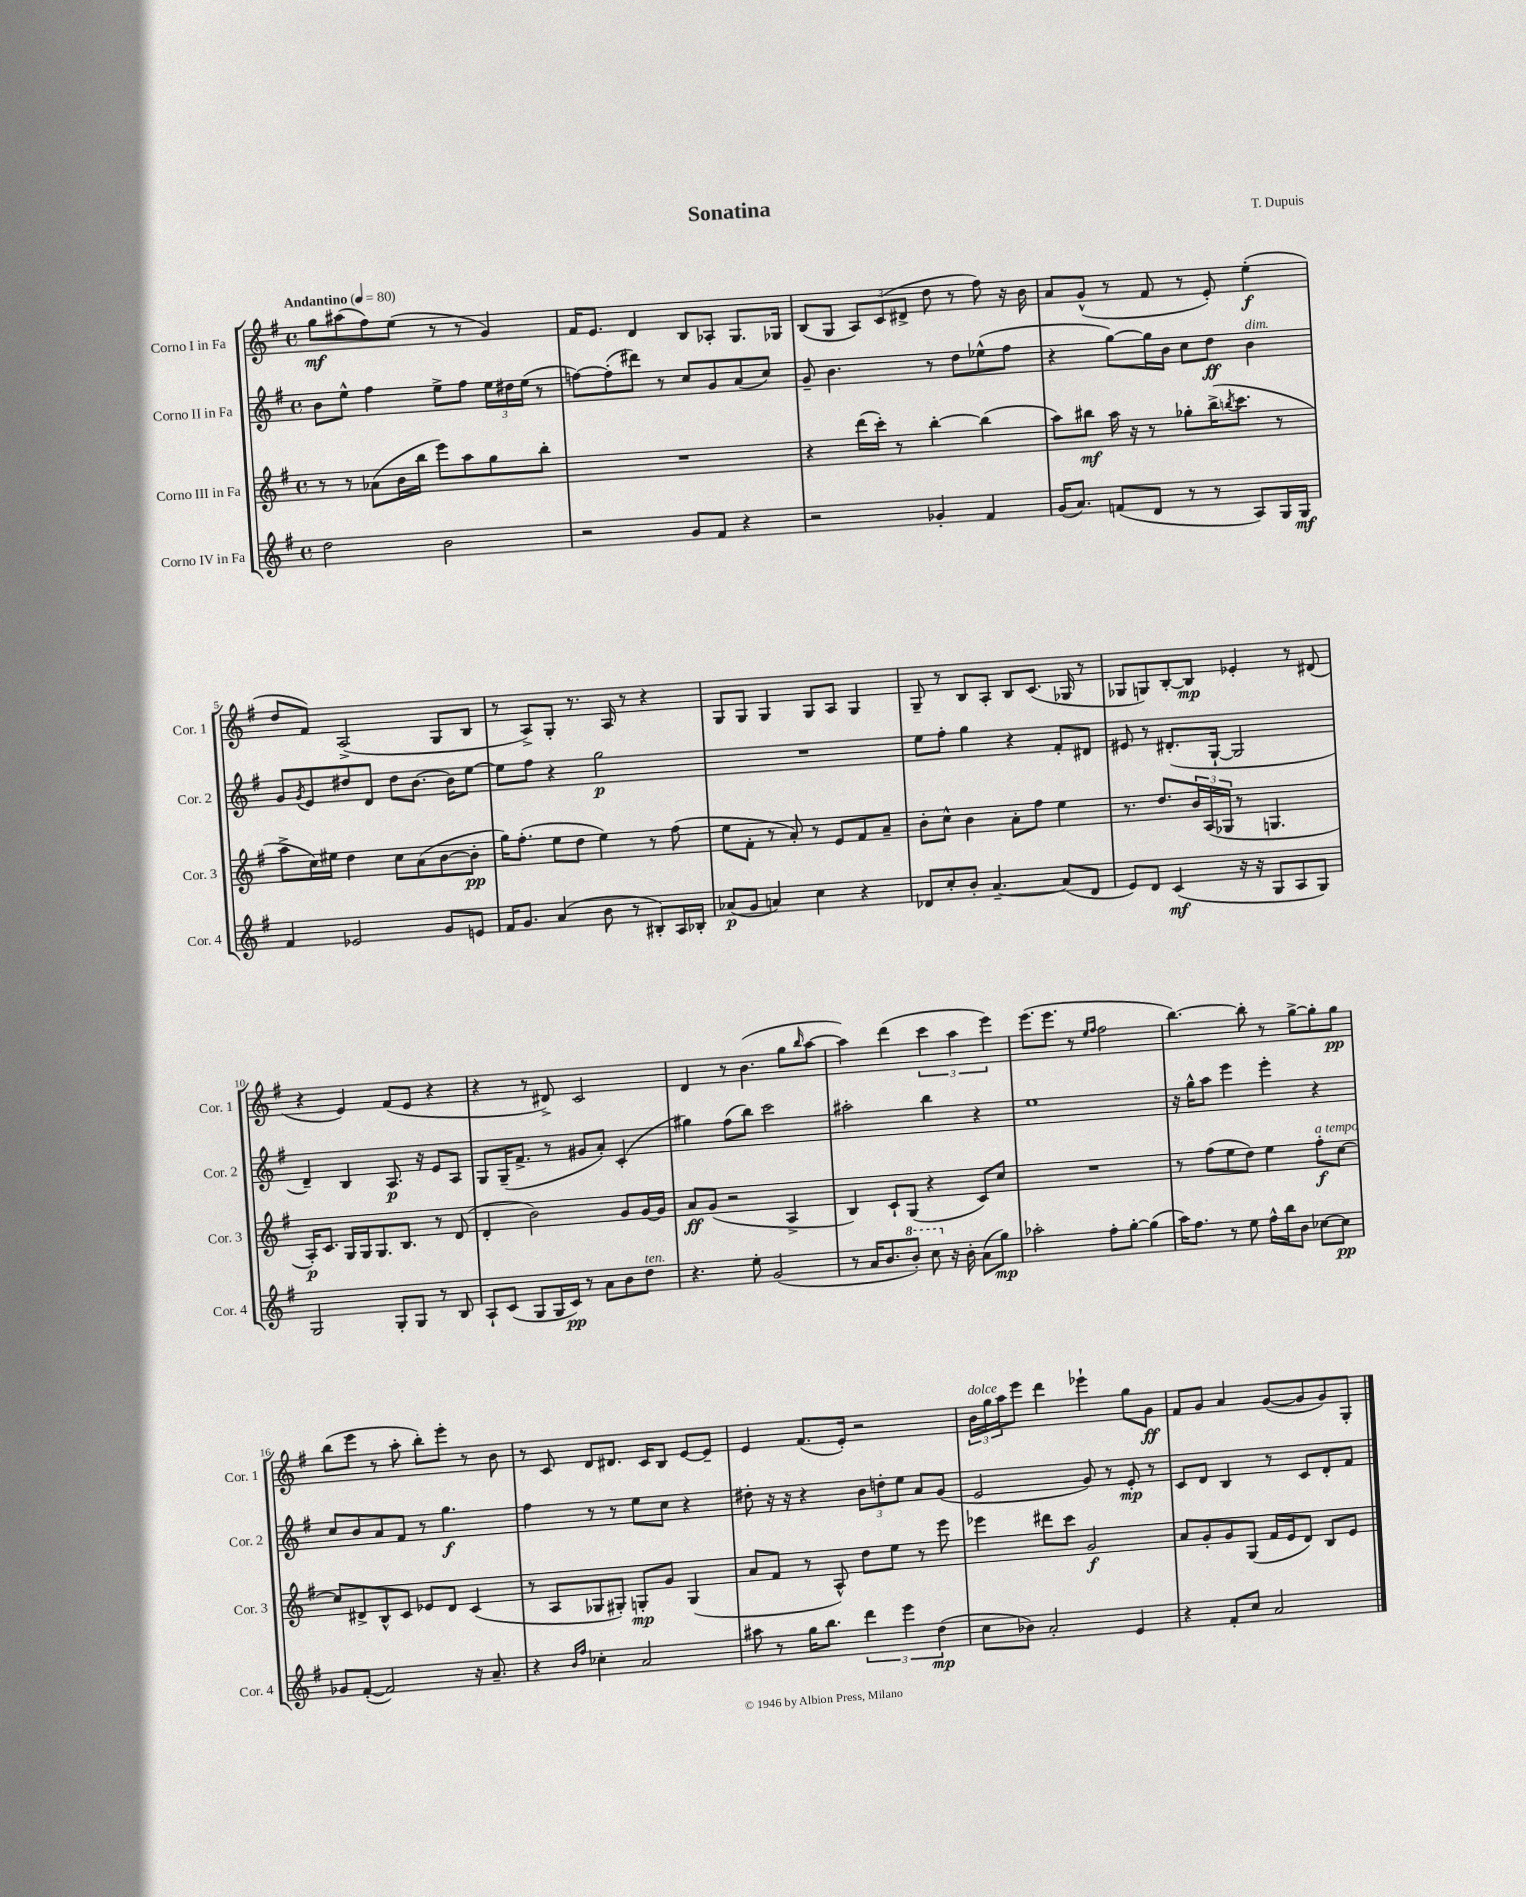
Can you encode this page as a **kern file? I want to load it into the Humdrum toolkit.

**kern	**dynam	**kern	**dynam	**kern	**dynam	**kern	**dynam
*part4	*part4	*part3	*part3	*part2	*part2	*part1	*part1
*staff4	*staff4	*staff3	*staff3	*staff2	*staff2	*staff1	*staff1
*I"Corno IV in Fa	*	*I"Corno III in Fa	*	*I"Corno II in Fa	*	*I"Corno I in Fa	*
*I'Cor. 4	*	*I'Cor. 3	*	*I'Cor. 2	*	*I'Cor. 1	*
*clefG2	*	*clefG2	*	*clefG2	*	*clefG2	*
*k[f#]	*	*k[f#]	*	*k[f#]	*	*k[f#]	*
*M4/4	*	*M4/4	*	*M4/4	*	*M4/4	*
*met(c)	*	*met(c)	*	*met(c)	*	*met(c)	*
*MM80	*	*MM80	*	*MM80	*	*MM80	*
=1	=1	=1	=1	=1	=1	=1	=1
!	!	!	!	!	!	!LO:TX:a:B:t=Andantino	!
2dd\	.	8r	.	8b\L	.	8gg\L	mf
.	.	8r	.	8ee^^\J	.	(8aa#X\	.
.	.	(8a-X\L	.	4ff#\	.	8ff#\)	.
.	.	16b\L	.	.	.	(8ee\J	.
.	.	16bb\JJ	.	.	.	.	.
2b\	.	8eee\L)	.	8ee^\L	.	8r	.
.	.	8aa\	.	8ff#\J	.	8r	.
.	.	8gg\	.	24ee\LL	.	4g/)	.
.	.	.	.	24dd#X\	.	.	.
.	.	.	.	(24ee\JJ	.	.	.
.	.	8bb'\J	.	8r	.	.	.
=2	=2	=2	=2	=2	=2	=2	=2
2r	.	1r	.	[8ffn\L)	.	16f#/KL	.
.	.	.	.	.	.	8.e/J	.
.	.	.	.	(8ff'\]	.	.	.
.	.	.	.	8ddd#X\J)	.	4d/	.
.	.	.	.	8r	.	.	.
8g/L	.	.	.	8cc/L	.	8B/L	.
8f#/J	.	.	.	8g/	.	8A-X'/J	.
4r	.	.	.	(8a/	.	8.G/L	.
.	.	.	.	8cc/J)	.	.	.
.	.	.	.	.	.	16G-X/Jk	.
=3	=3	=3	=3	=3	=3	=3	=3
2r	.	4r	.	8g~/	.	(8B/L	.
.	.	.	.	4.b\	.	8G/J	.
.	.	(16ddd\LL	.	.	.	12A/L)	.
.	.	16ccc'\JJ)	.	.	.	.	.
.	.	.	.	.	.	(12c/	.
.	.	8r	.	.	.	.	.
.	.	.	.	.	.	12d#X^/J	.
4g-X'/	.	[4bb'\	.	8r	.	8dd\	.
.	.	.	.	8dd\L	.	8r	.
4f#/	.	(4bb\]	.	(8ee-X^^\	.	8ff#\)	.
.	.	.	.	8ff#\J	.	16r	.
.	.	.	.	.	.	16b\	.
=4	=4	=4	=4	=4	=4	=4	=4
(16g/KL	.	8aa\L)	.	4r	.	8a/L	.
8.a/J)	.	.	.	.	.	.	.
.	.	8bb#X\J	mf	.	.	(8g^^/J	.
(8fn/L	.	16aa\	.	[8gg\L)	.	8r	.
.	.	16r	.	.	.	.	.
8d/J	.	8r	.	16gg\L]	.	8f#/	.
.	.	.	.	16b\JJ	.	.	.
8r	.	8gg-X'\L	.	8cc\L	.	8r	.
8r	.	(16bb#^\K	.	8dd\J	ff	8e'/)	.
.	.	8qbbn/	.	.	.	.	.
.	.	8.ccc\J	.	.	.	.	.
!	!	!	!	!LO:TX:a:i:t=dim.	!	!	!
8A/L)	.	.	.	4b\	.	(4ee'\	f
16G/L	.	8r	.	.	.	.	.
16G/JJ	mf	.	.	.	.	.	.
!!LO:LB:g=z
=5	=5	=5	=5	=5	=5	=5	=5
4f#/	.	8aa^\L	.	8g/L	.	8dd/L	.
.	.	.	.	8qg/	.	.	.
.	.	16cc\L)	.	8e/	.	8f#/J)	.
.	.	16ee#X\JJ	.	.	.	.	.
2e-X/	.	4dd\	.	8dd#X/	.	(2A^/	.
.	.	.	.	8d/J	.	.	.
.	.	8cc\L	.	8dd#\L	.	.	.
.	.	(8a\	.	[8.b\J	.	.	.
8g/L	.	[8b\	.	.	.	8G/L	.
.	.	.	.	16b\KL]	.	.	.
8en/J	.	8b'\J]	pp	[8ee\J	.	8B/J	.
=6	=6	=6	=6	=6	=6	=6	=6
16f#/KL	.	16gg\KL)	.	8ee\L]	.	8r	.
8.g/J	.	(8.ff#'\J	.	.	.	.	.
.	.	.	.	8ff#\J	.	8A^/L)	.
(4a/	.	8ee\L	.	4r	.	8G'/J	.
.	.	8dd\J	.	.	.	8.r	.
8b\	.	4ee\)	.	2gg\	p	.	.
.	.	.	.	.	.	16A/	.
8r	.	.	.	.	.	8r	.
8B#X'/L)	.	8r	.	.	.	4r	.
16A/L	.	(8ff#\	.	.	.	.	.
16B-X'/JJ	.	.	.	.	.	.	.
=7	=7	=7	=7	=7	=7	=7	=7
(8a-X/L	p	8ee\L	.	1r	.	8G/L	.
8g/J	.	8f#'\J	.	.	.	8G/J	.
4an/)	.	8r	.	.	.	4G/	.
.	.	8a'/)	.	.	.	.	.
4cc\	.	8r	.	.	.	8G/L	.
.	.	8e/L	.	.	.	8A/J	.
4r	.	8f#/	.	.	.	4G/	.
.	.	8a~/J	.	.	.	.	.
=8	=8	=8	=8	=8	=8	=8	=8
8d-X/L	.	8b'\L	.	8ee\L	.	8G~/	.
8cc'/	.	8cc^^\J	.	8ff#'\J	.	8r	.
8b'/J	.	4b\	.	4gg\	.	8B/L	.
[4.a~/	.	.	.	.	.	8A'/J	.
.	.	8a'\L	.	4r	.	8B/L	.
.	.	8ff#\J	.	.	.	(8.c/J	.
(8a/L]	.	4ee\	.	8f#'/L	.	.	.
.	.	.	.	.	.	16G-X/	.
8d-/J	.	.	.	8d#X/J	.	8r	.
=9	=9	=9	=9	=9	=9	=9	=9
8e/L)	.	8.r	.	8e#X/	.	8G-X/L	.
8d/J	.	.	.	8r	.	8Gn/)	.
.	.	8.dd/L	.	.	.	.	.
(4c/	mf	.	.	(8.d#X'/L	.	[8B'/	.
.	.	24b/L	.	.	.	8B/J]	mp
.	.	(24A/	.	.	.	.	.
.	.	.	.	[16G`/Jk	.	.	.
.	.	24G-X/JJ	.	.	.	.	.
16r	.	8r	.	2G/]	.	4e-X'/	.
16r	.	.	.	.	.	.	.
8G/L	.	4.Gn/	.	.	.	.	.
8A/	.	.	.	.	.	8r	.
8G/J)	.	.	.	.	.	(8d#X/	.
!!LO:LB:g=z
=10	=10	=10	=10	=10	=10	=10	=10
2G/	.	16A'/KL)	p	4d~/)	.	4r	.
.	.	8.c/J	.	.	.	.	.
.	.	16G/LL	.	4B/	.	4e/)	.
.	.	16G/J	.	.	.	.	.
.	.	8.G/	.	.	.	.	.
8G'/L	.	.	.	8.A/	p	(8f#/L	.
.	.	8.B/J	.	.	.	.	.
8G/J	.	.	.	.	.	8e/J	.
.	.	.	.	16r	.	.	.
8r	.	8r	.	8e/L	.	4r	.
8B/	.	(8d/	.	8A/J	.	.	.
=11	=11	=11	=11	=11	=11	=11	=11
8A`/L	.	4d'/	.	8G/L	.	4r	.
(8c/J	.	.	.	(16G~/K	.	.	.
.	.	.	.	8.f#^/J	.	.	.
8G/L	.	2b\)	.	.	.	8r	.
16G/L	.	.	.	8r	.	8d#X^/)	.
16c/JJ)	pp	.	.	.	.	.	.
8r	.	.	.	8g#X/L	.	2c/	.
8a\L	.	.	.	8a'/J)	.	.	.
8b\	.	8g/L	.	(4c'/	.	.	.
!LO:TX:a:i:t=ten.	!	!	!	!	!	!	!
8dd\J	.	[16g/L	.	.	.	.	.
.	.	16g/JJ]	.	.	.	.	.
=12	=12	=12	=12	=12	=12	=12	=12
4.r	.	8a/L	ff	4gg#X\)	.	4d/	.
.	.	(8g/J	.	.	.	.	.
.	.	2r	.	(8ff#\L	.	8r	.
8ee'\	.	.	.	8bb\J)	.	(4.b\	.
(2g/	.	.	.	2ccc\	.	.	.
.	.	4A^/	.	.	.	8gg\L	.
.	.	.	.	.	.	16qqbb/	.
.	.	.	.	.	.	[8aa\J	.
=13	=13	=13	=13	=13	=13	=13	=13
8r	.	4B/)	.	2aa#X'\	.	4aa\])	.
16a/KL	.	.	.	.	.	.	.
8.b/	.	.	.	.	.	.	.
.	.	8c`/L	.	.	.	(4ddd\	.
*8va	*	*	*	*	*	*	*
8bb'/J)	.	(8G/J	.	.	.	.	.
8ccc\	.	4r	.	4bb\	.	6ccc\	.
*X8va	*	*	*	*	*	*	*
16r	.	.	.	.	.	.	.
.	.	.	.	.	.	6aa\	.
16b'\	.	.	.	.	.	.	.
(8a\L	.	8c/L)	.	4r	.	.	.
.	.	.	.	.	.	6eee\)	.
8gg\J)	mp	8cc/J	.	.	.	.	.
=14	=14	=14	=14	=14	=14	=14	=14
2aa-X'\	.	1r	.	1ee	.	(8.eee\L	.
.	.	.	.	.	.	8.eee\J	.
.	.	.	.	.	.	8r	.
.	.	.	.	.	.	16qqee/LL	.
.	.	.	.	.	.	16qqff#/JJ	.
8ff#'\L	.	.	.	.	.	2ff#\	.
[8gg'\J	.	.	.	.	.	.	.
(4gg\]	.	.	.	.	.	.	.
=15	=15	=15	=15	=15	=15	=15	=15
16aa\KL)	.	8r	.	16r	.	[4.bb\)	.
8.ff#\J	.	.	.	16gg^^\KL	.	.	.
.	.	(8ff#\L	.	8aa\J	.	.	.
8r	.	8ee\	.	4eee\	.	.	.
8ee\	.	8dd\J)	.	.	.	8bb'\]	.
16ff#^^\LL	.	4ee\	.	4eee'\	.	8r	.
16bb\J	.	.	.	.	.	.	.
8b\J	.	.	.	.	.	[8gg^\L	.
!	!	!LO:TX:a:i:t=a tempo	!	!	!	!	!
[8cc-X\L	.	8ff#'\L	f	4r	.	8gg'\]	.
8cc-\J]	pp	[8cc\J	.	.	.	8gg\J	pp
!!LO:LB:g=z
=16	=16	=16	=16	=16	=16	=16	=16
8g-X/L	.	8cc/L]	.	8cc/L	.	(8bb\L	.
([8f#'/J	.	8d#X^/	.	8b/	.	8eee\J	.
2f#/])	.	8B^^/	.	8a/	.	8r	.
.	.	8c/J	.	8f#/J	.	8aa'\	.
.	.	8e-X/L	.	8r	.	8bb'\L)	.
.	.	8d#/J	.	4.gg\	f	8eee'\J	.
16r	.	(4c/	.	.	.	8r	.
8.a~/	.	.	.	.	.	.	.
.	.	.	.	.	.	8b\	.
=17	=17	=17	=17	=17	=17	=17	=17
4r	.	8r	.	4ff#\	.	8r	.
.	.	8A/L	.	.	.	8c/	.
16qqb/LL	.	.	.	.	.	.	.
16qqff#/JJ	.	.	.	.	.	.	.
4cc-X'\	.	8G-X/	.	8r	.	8d/L	.
.	.	8G#X'/J)	.	8r	.	8.d#X/J	.
2a/	.	8Gn'/L	mp	8ee\L	.	.	.
.	.	.	.	.	.	16c/KL	.
.	.	8g/J	.	8cc\J	.	8B/J	.
.	.	(4G/	.	4r	.	[8e/L	.
.	.	.	.	.	.	8e~/J]	.
=18	=18	=18	=18	=18	=18	=18	=18
8aa#X\	.	8a/L	.	8dd#X'\	.	4e/	.
8r	.	8f#/J	.	16r	.	.	.
.	.	.	.	16r	.	.	.
16gg\KL	.	8r	.	4r	.	(8.f#/L	.
8.bb\J	.	.	.	.	.	.	.
.	.	8A^^/)	.	.	.	.	.
.	.	.	.	.	.	16e'/Jk)	.
6ddd\	.	8dd\L	.	12b\L	.	2r	.
.	.	.	.	12ddn'\	.	.	.
.	.	8ee\J	.	.	.	.	.
6eee\	.	.	.	12ee\J	.	.	.
.	.	8r	.	8a/L	.	.	.
(6dd\	mp	.	.	.	.	.	.
.	.	8eee\	.	(8g/J	.	.	.
=19	=19	=19	=19	=19	=19	=19	=19
!	!	!	!	!	!	!LO:TX:a:i:t=dolce	!
8cc\L	.	4eee-X\	.	2e/	.	24b\LL	.
.	.	.	.	.	.	24gg\	.
.	.	.	.	.	.	24aa\J	.
8b-X\J)	.	.	.	.	.	8eee\J	.
2a'/	.	8ddd#X\L	.	.	.	4ddd\	.
.	.	8ccc\J	.	.	.	.	.
.	.	2g/	f	8g/)	.	4eee-X`\	.
.	.	.	.	8r	.	.	.
4e/	.	.	.	8e'/	mp	8gg\L	.
.	.	.	.	8r	.	8g\J	ff
=20	=20	=20	=20	=20	=20	=20	=20
4r	.	8a/L	.	8c/L	.	8f#/L	.
.	.	8g'/	.	8d/J	.	8g/J	.
8f#'/L	.	8g/	.	4B/	.	4a/	.
8cc/J	.	(8G/J	.	.	.	.	.
2a/	.	16f#/LL	.	8r	.	([8g/L	.
.	.	16e/J	.	.	.	.	.
.	.	8d/J)	.	8c/L	.	8g/]	.
.	.	8B/L	.	8d'/	.	8g/)	.
.	.	8e/J	.	8f#/J	.	8G'/J	.
==	==	==	==	==	==	==	==
*-	*-	*-	*-	*-	*-	*-	*-
